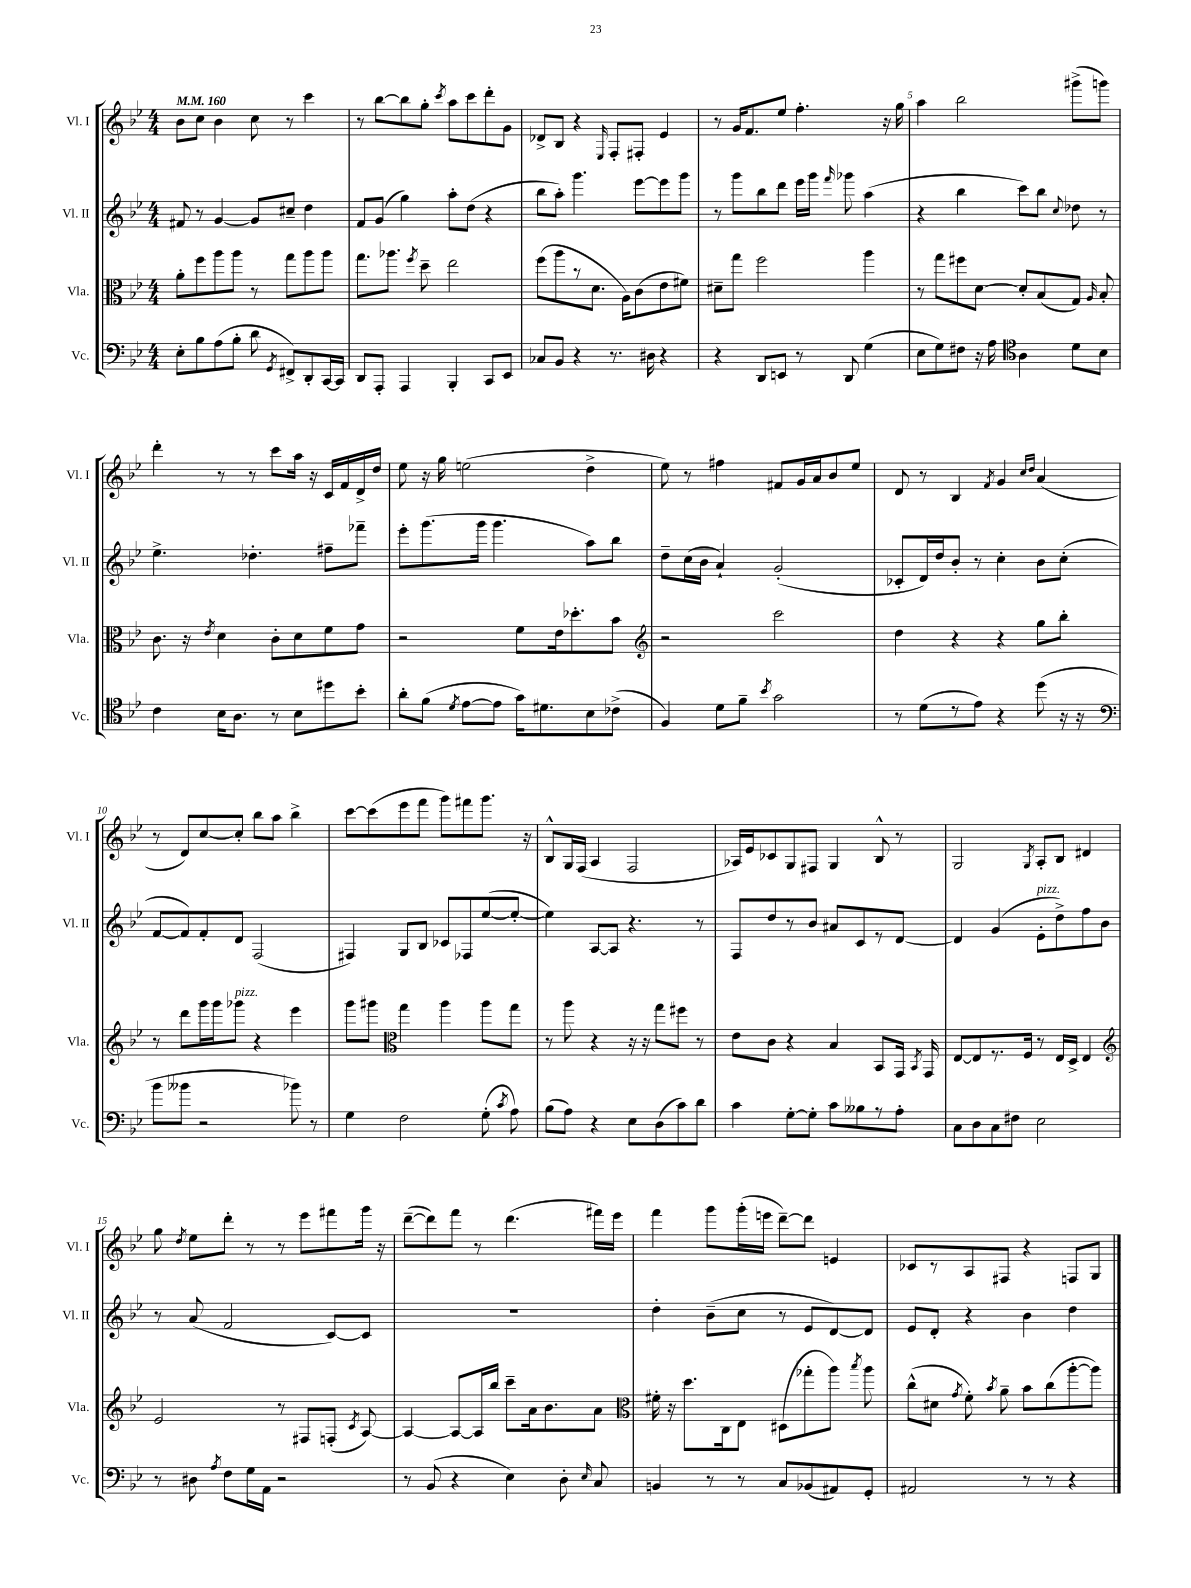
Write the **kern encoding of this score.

**kern	**kern	**kern	**kern
*part4	*part3	*part2	*part1
*staff4	*staff3	*staff2	*staff1
*I"Vc.	*I"Vla.	*I"Vl. II	*I"Vl. I
*I'Vc.	*I'Vla.	*I'Vl. II	*I'Vl. I
*clefF4	*clefC3	*clefG2	*clefG2
*k[b-e-]	*k[b-e-]	*k[b-e-]	*k[b-e-]
*M4/4	*M4/4	*M4/4	*M4/4
*MM160	*MM160	*MM160	*MM160
=1	=1	=1	=1
8E-'\L	8a'\L	8f#X/	8b-\L
8B-\	8ff\	8r	8cc\J
(8A\	8aa\	[4g/	4b-\
8B-'\J	8aa\J	.	.
8d\	8r	8g/L]	8cc\
8qGG/	.	.	.
8FF#X^/L)	8gg\L	8cc#X~/J	8r
8DD'/	8aa\	4dd\	4ccc\
[16CC/L	8aa\J	.	.
16CC/JJ]	.	.	.
=2	=2	=2	=2
8DD/L	8.gg\L	8f/L	8r
8AAA'/J	.	(8g/J	[8bb-\L
.	8.aa-X\J	.	.
4AAA/	.	4gg\)	8bb-\]
.	8qff/	.	.
.	8dd~\	.	8gg'\J
.	.	.	8qccc/
4BBB-'/	2ee-\	8aa'\L	8aa\L
.	.	(8dd\J	8ccc\
8CC/L	.	4r	8ddd'\
8EE-/J	.	.	8g\J
=3	=3	=3	=3
8C-X/L	(8ff\L	8bb-\L	8d-X^/L
8BB-/J	8aa\	8aa'\J)	8B-/J
4r	8r	4.ggg\	4r
.	8.d\J	.	.
.	.	.	16qqE-/
8.r	.	.	8F'/L
.	16A\KL)	.	.
.	(8c\	[8eee-\L	8F#X'/J
16D#X\	.	.	.
4r	8e-\	8eee-\]	4e-/
.	8f#X\J)	8ggg\J	.
=4	=4	=4	=4
4r	8d#X~\L	8r	8r
.	8gg\J	8ggg\L	16g/KL
.	.	.	8.f/
8DD/L	2ff\	8bb-\	.
8EEn/J	.	8ddd\J	8ee-/J
8r	.	16eee-\LL	4.ff'\
.	.	16ggg\JJ	.
.	.	16qqfff/	.
8DD/	.	8ggg-X\	.
(4G\	4aa\	(4aa\	.
.	.	.	16r
.	.	.	16gg\
=5	=5	=5	=5
8E-\L	8r	4r	4aa\
8G\)	8gg\L	.	.
8F#X\J	8ff#X\	4bb-\	2bb-\
16r	[8d\J	.	.
16A\	.	.	.
*clefC4	*	*	*
4A\	8d'/L]	8ccc\L)	.
.	(8B-/	8bb-\J	.
.	.	8qqcc/	.
8d\L	8G/J)	8dd-X\	(8ggg#X^\L
.	16qqA/	.	.
8B-\J	8B-'/	8r	8gggn\J)
!!LO:LB:g=z
=6	=6	=6	=6
4c\	8.c\	4.ee-^\	4ddd'\
.	16r	.	.
.	8qe-/	.	.
16B-\KL	4d\	.	8r
8.A\J	.	.	.
.	.	4.dd-X'\	8r
8r	8c'\L	.	8ccc\L
8B-\L	8d\	.	16aa\Jk
.	.	.	16r
8dd#X\	8f\	8ff#X~\L	16c/LL
.	.	.	16f/
8b-'\J	8g\J	8fff-X~\J	16d^/
.	.	.	16dd/JJ
=7	=7	=7	=7
8a'\L	2r	8eee-'\L	8ee-\
(8f\J	.	(8.ggg\	16r
.	.	.	16gg\
8qd/	.	.	.
[8e-\L	.	.	(2een\
.	.	16ggg\Jk	.
8e-\J]	.	4.ggg\	.
16g\KL)	8f\L	.	.
8.d#X\	.	.	.
.	16e-\k	.	.
.	8.dd-X'\	.	.
8B-\	.	8aa\L)	4dd^\
(8c-X^\J	8b-\J	8bb-\J	.
=8	=8	=8	=8
*	*clefG2	*	*
4F/)	2r	8dd~\L	8ee-\)
.	.	(16cc\L	8r
.	.	16b-\JJ	.
8d\L	.	4a`/)	4ff#X\
8f~\J	.	.	.
8qb-/	.	.	.
2g\	2ccc\	(2g'/	8f#X/L
.	.	.	16g/L
.	.	.	16a/J
.	.	.	8b-/
.	.	.	8ee-/J
=9	=9	=9	=9
8r	4dd\	8c-X'/L	8d/
(8d\L	.	16d/L)	8r
.	.	16dd/J	.
8r	4r	8b-'/J	4B-/
8e-\J)	.	8r	.
.	.	.	8qf/
4r	4r	4cc'\	4g/
.	.	.	16qqcc/LL
.	.	.	16qqdd/JJ
(8dd\	8gg\L	8b-\L	(4a/
16r	8bb-'\J	(8cc'\J	.
16r	.	.	.
!!LO:LB:g=z
=10	=10	=10	=10
*clefF4	*	*	*
8b-\L	8r	[8f/L	8r
8b--X\J	8ddd\L	8f/])	8d/L)
2r	16ggg\L	8f'/	[8cc/
.	16ggg\J	.	.
!	!LO:TX:a:i:t=pizz.	!	!
.	8ggg-X\J	8d/J	8cc'/J]
.	4r	(2F/	8bb-\L
.	.	.	8aa\J
8b-X\)	4eee-\	.	4bb-^\
8r	.	.	.
=11	=11	=11	=11
4G\	8ggg\L	4F#X/)	[8ccc\L
.	8ggg#X\J	.	(8ccc\]
*	*clefC3	*	*
2F\	4gg\	8G/L	8eee-\
.	.	8B-/J	8fff\J
.	4aa\	8c-X/L	8ggg\L)
.	.	8F-X/	8fff#X\
(8G'\	8aa\L	([8ee-/	8.ggg\J
8qc/	.	.	.
8A\)	8gg\J	8ee-'/J_	.
.	.	.	16r
=12	=12	=12	=12
(8B-\L	8r	4ee-\])	8B-^^/L
8A\J)	8aa\	.	16G/L
.	.	.	(16F/JJ
4r	4r	[8A/L	4A/
.	.	8A/J]	.
8E-\L	16r	4.r	2F/
.	16r	.	.
(8D\	8gg\L	.	.
8c\)	8ff#X\J	.	.
8d\J	8r	8r	.
=13	=13	=13	=13
4c\	8e-\L	8F/L	16A-X/LL)
.	.	.	16e-/J
.	8c\J	8dd/	8c-X/
[8G'\L	4r	8r	8G/
8G'\J]	.	8b-/J	8F#X/J
8c\L	4B-/	8a#X/L	4G/
8B--X\	.	8c/	.
8r	8BB-/L	8r	8B-^^/
8A'\J	16GG/Jk	[8d/J	8r
.	8qBB-/	.	.
.	16GG/	.	.
=14	=14	=14	=14
8C\L	[8E-/L	4d/]	2G/
8D\	8E-/]	.	.
8C\	8.r	(4g/	.
8F#X\J	.	.	.
.	16F/Jk	.	.
.	.	.	8qG/
!	!	!LO:TX:a:i:t=pizz.	!
2E-\	8r	8e-'\L	8A'/L
.	16E-/LL	8dd^\)	8B-/J
.	16D^/JJ	.	.
.	4E-/	8ff\	4d#X/
.	.	8b-\J	.
!!LO:LB:g=z
=15	=15	=15	=15
*	*clefG2	*	*
8r	2e-/	8r	8gg\
.	.	.	8qdd/
8D#X\	.	(8a/	8ee-\L
8qA/	.	.	.
8F\L	.	2f/	8ddd'\J
16G\L	.	.	8r
16AA\JJ	.	.	.
2r	8r	.	8r
.	8F#X/L	.	8eee-\L
.	(8Fn'/J	[8c/L)	8fff#X\
.	8qc/	.	.
.	[8A/)	8c/J]	16ggg\Jk
.	.	.	16r
=16	=16	=16	=16
8r	4A/_	1r	([8ddd~\L
(8BB-/	.	.	8ddd\])
4r	8A/L_	.	8fff\J
.	16A/L]	.	8r
.	16bb-/JJ	.	.
4E-\)	8ccc~\L	.	(4.ddd\
.	16a\k	.	.
.	8.b-\	.	.
8D'\	.	.	.
16qqE-/	.	.	.
8C/	8a\J	.	16fff#X\LL)
.	.	.	16eee-\JJ
=17	=17	=17	=17
*	*clefC3	*	*
4BBn/	16f#X'\	4dd'\	4fff\
.	16r	.	.
.	8.dd\L	.	.
8r	.	(8b-~\L	8ggg\L
.	16C\k	.	.
8r	8E-\J	8cc\J	(16ggg'\L
.	.	.	16eeen\JJ
8C/L	(8D#X\L	8r	[8ddd~\L)
(8BB-X/	8gg-X'\	8e-/L	8ddd\J]
8AA#X/)	8aa\J)	[8d/)	4en/
.	8qbb-/	.	.
8GG'/J	8aa\	8d/J]	.
=18	=18	=18	=18
2AA#X/	(8cc^^\L	8e-/L	8c-X/L
.	8d#X\J	8d'/J	8r
.	8qg/	.	.
.	8f'\)	4r	8A/
.	8qb-/	.	.
.	8a~\	.	8F#X/J
8r	8b-\L	4b-\	4r
8r	(8cc\	.	.
4r	[8aa'\	4dd\	8Fn/L
.	8aa\J])	.	8G/J
==	==	==	==
*-	*-	*-	*-
